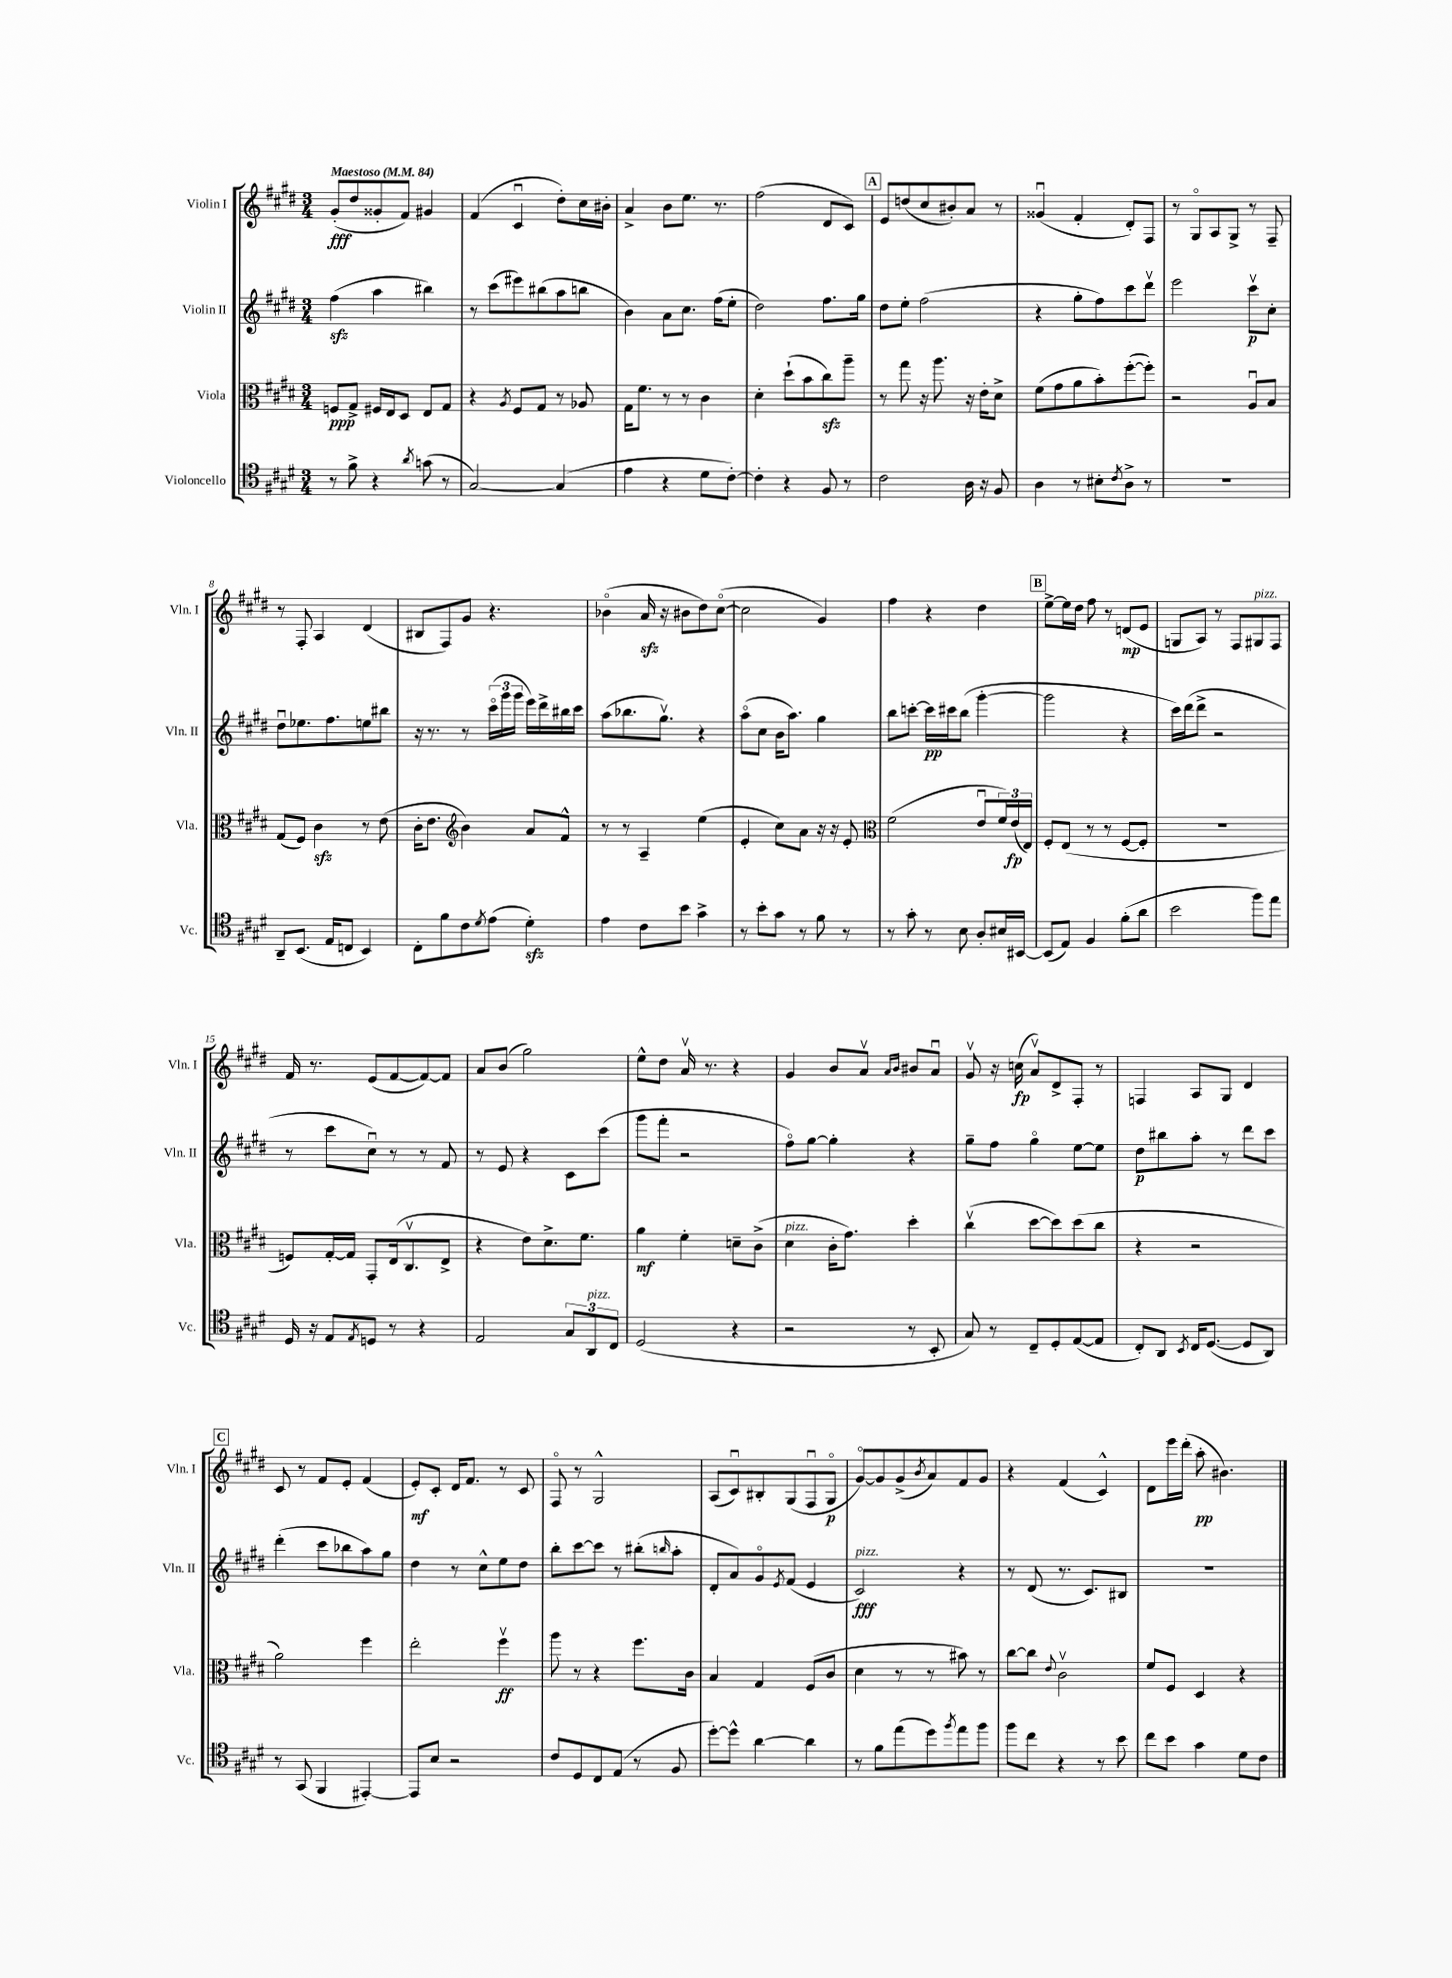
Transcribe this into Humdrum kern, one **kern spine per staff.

**kern	**kern	**dynam	**kern	**dynam	**kern	**dynam
*part4	*part3	*part3	*part2	*part2	*part1	*part1
*staff4	*staff3	*staff3	*staff2	*staff2	*staff1	*staff1
*I"Violoncello	*I"Viola	*	*I"Violin II	*	*I"Violin I	*
*I'Vc.	*I'Vla.	*	*I'Vln. II	*	*I'Vln. I	*
*clefC4	*clefC3	*	*clefG2	*	*clefG2	*
*k[f#c#g#d#]	*k[f#c#g#d#]	*	*k[f#c#g#d#]	*	*k[f#c#g#d#]	*
*M3/4	*M3/4	*	*M3/4	*	*M3/4	*
*MM84	*MM84	*	*MM84	*	*MM84	*
=1	=1	=1	=1	=1	=1	=1
!	!	!	!	!	!LO:TX:a:B:t=Maestoso	!
8r	8Fn/L	ppp	(4ff#zz\	.	(8g#'/L	fff
8f#^\	8G#^/J	.	.	.	8dd#/	.
4r	16F#X/LL	.	4aa\	.	8g##X'/	.
.	16E/J	.	.	.	.	.
.	8D#/J	.	.	.	8f#/J)	.
8qa/	.	.	.	.	.	.
(8gn\	8E/L	.	4bb#X\)	.	4g#X/	.
8r	8G#/J	.	.	.	.	.
=2	=2	=2	=2	=2	=2	=2
[2G#/)	4r	.	8r	.	(4f#/	.
.	.	.	(8ccc#\L	.	.	.
.	8qA/	.	.	.	.	.
.	8F#/L	.	8eee#X\)	.	4c#u/	.
.	8G#/J	.	(8bb#X\	.	.	.
(4G#/]	8r	.	8aa\	.	8dd#'\L)	.
.	8A-X/	.	8bbn\J	.	16cc#\L	.
.	.	.	.	.	16b#X'\JJ	.
=3	=3	=3	=3	=3	=3	=3
4e\	16G#\KL	.	4b\)	.	4a^/	.
.	8.f#\J	.	.	.	.	.
4r	8r	.	8a\L	.	8b\L	.
.	8r	.	8.cc#\J	.	8.ee\J	.
8d#\L	4c#\	.	.	.	.	.
.	.	.	(16ff#\KL	.	8.r	.
[8c#'\J)	.	.	8ee'\J	.	.	.
=4	=4	=4	=4	=4	=4	=4
4c#'\]	4d#'\	.	2dd#\)	.	(2ff#\	.
4r	(8dd#`\L	.	.	.	.	.
.	8b\	.	.	.	.	.
8F#/	8cc#zz\)	.	8.ff#\L	.	8d#/L	.
8r	8aa~\J	.	.	.	8c#/J)	.
.	.	.	16gg#\Jk	.	.	.
!!LO:REH:place=s1:t=A
=5	=5	=5	=5	=5	=5	=5
2c#\	8r	.	8dd#\L	.	8e/L	.
.	8gg#\	.	8ee'\J	.	(8ddn/	.
.	16r	.	(2ff#\	.	8cc#/	.
.	8.aa\	.	.	.	.	.
.	.	.	.	.	8b#X'/)	.
16A\	16r	.	.	.	8a/J	.
16r	16e'\KL	.	.	.	.	.
8F#/	8d#^\J	.	.	.	8r	.
=6	=6	=6	=6	=6	=6	=6
4A\	(8f#\L	.	4r	.	(4g##Xu/	.
.	8g#\	.	.	.	.	.
8r	8a\	.	8gg#'\L	.	4f#'/	.
8B#X'\L	8b'\)	.	8ff#\)	.	.	.
8qc#/	.	.	.	.	.	.
8A^\J	([8ff#'\	.	8ccc#\	.	8d#'/L)	.
8r	8ff#'\J])	.	8ddd#v\J	.	8F#/J	.
=7	=7	=7	=7	=7	=7	=7
2.r	2r	.	2eee\	.	8r	.
.	.	.	.	.	8G#/L	.
.	.	.	.	.	8A/	.
.	.	.	.	.	8G#^/J	.
.	8Au/L	.	8ccc#v\L	p	8r	.
.	8B/J	.	8cc#'\J	.	8F#~/	.
!!LO:LB:g=z
=8	=8	=8	=8	=8	=8	=8
8AA~/L	(8G#/L	.	8dd#u\L	.	8r	.
(8.BB/J	8F#/J)	.	8.ee-X\	.	8F#'/	.
.	4c#zz\	.	.	.	4A/	.
16E/KL	.	.	8.ff#\	.	.	.
8Cn/J	.	.	.	.	.	.
4BB/)	8r	.	8een\	.	(4d#/	.
.	(8e\	.	8bb#X\J	.	.	.
=9	=9	=9	=9	=9	=9	=9
8C#'\L	16c#'\KL	.	16r	.	8B#X/L	.
.	8.e\J	.	8.r	.	.	.
8f#\	.	.	.	.	8F#/)	.
*	*clefG2	*	*	*	*	*
8c#\	4b\)	.	8r	.	8g#/J	.
8qd#/	.	.	.	.	.	.
(8e\J	.	.	(24ccc#\LL	.	4.r	.
.	.	.	24ggg#\	.	.	.
.	.	.	24ggg#\JJ	.	.	.
4d#zz'\)	8a/L	.	16eee\LL)	.	.	.
.	.	.	16ddd#^\	.	.	.
.	8f#^^/J	.	16bb#X\	.	.	.
.	.	.	16ccc#\JJ	.	.	.
=10	=10	=10	=10	=10	=10	=10
4e\	8r	.	(8aa\L	.	(4b-X\	.
.	8r	.	8.bb-X\	.	.	.
8c#\L	4A~/	.	.	.	16azz/	.
.	.	.	8.gg#v\J)	.	16r	.
8b\J	.	.	.	.	8b#X\L	.
4g#^\	(4ee\	.	4r	.	8dd#\)	.
.	.	.	.	.	([8cc#\J	.
=11	=11	=11	=11	=11	=11	=11
8r	4e'/	.	(8aa\L	.	2cc#\]	.
8b'\L	.	.	8cc#\J	.	.	.
8g#\J	8cc#\L)	.	16b\KL	.	.	.
.	.	.	8.aa\J)	.	.	.
8r	8a\J	.	.	.	.	.
8f#\	16r	.	4gg#\	.	4g#/)	.
.	16r	.	.	.	.	.
8r	8e'/	.	.	.	.	.
=12	=12	=12	=12	=12	=12	=12
*	*clefC3	*	*	*	*	*
8r	(2f#\	.	8bb\L	.	4ff#\	.
8g#'\	.	.	[8cccn'\J	.	.	.
8r	.	.	16ccc\LL]	pp	4r	.
.	.	.	16ccc#X\J	.	.	.
8B\	.	.	(8bb\J	.	.	.
8A'/L	8eu/L	.	[4ggg#'\	.	4dd#\	.
16B#X/L	24f#/L)	.	.	.	.	.
.	(24e/	fp	.	.	.	.
[16BB#X/JJ	.	.	.	.	.	.
.	24E/JJ)	.	.	.	.	.
!!LO:REH:place=s1:t=B
=13	=13	=13	=13	=13	=13	=13
(8BB#/L]	8F#'/L	.	2ggg#\]	.	[8ee^\L	.
8E/J)	(8E/J	.	.	.	16ee\L]	.
.	.	.	.	.	16dd#\JJ	.
4F#/	8r	.	.	.	8ff#\	.
.	8r	.	.	.	8r	.
(8f#'\L	[8F#/L	.	4r	.	(8dn/L	mp
8a\J	8F#'/J]	.	.	.	8e/J	.
=14	=14	=14	=14	=14	=14	=14
2b\	2.r	.	16ccc#\LL)	.	8Gn/L	.
.	.	.	(16ddd#\J	.	.	.
.	.	.	8ddd#^\J	.	8A/J)	.
.	.	.	2r	.	8r	.
.	.	.	.	.	8F#/L	.
!	!	!	!	!	!LO:TX:a:i:t=pizz.	!
8ff#\L)	.	.	.	.	8G#X/	.
8ee\J	.	.	.	.	8F#/J	.
!!LO:LB:g=z
=15	=15	=15	=15	=15	=15	=15
16D#/	8Fn/L)	.	8r	.	16f#/	.
16r	.	.	.	.	8.r	.
8E/L	[16G#'/L	.	8ccc#\L	.	.	.
.	16G#/JJ]	.	.	.	.	.
8qE/	.	.	.	.	.	.
8Dn/J	8GG#'/L	.	8cc#u\J)	.	(8e/L	.
8r	(16E/k	.	8r	.	[8f#/	.
.	8.C#v/	.	.	.	.	.
4r	.	.	8r	.	8f#/_)	.
.	8E^/J	.	8f#/	.	8f#/J]	.
=16	=16	=16	=16	=16	=16	=16
2E/	4r	.	8r	.	8a/L	.
.	.	.	8e/	.	(8b/J	.
.	8e\L)	.	4r	.	2gg#\)	.
.	8.d#^\	.	.	.	.	.
12G#/L	.	.	8c#\L	.	.	.
.	8.f#\J	.	.	.	.	.
!LO:TX:a:i:t=pizz.	!	!	!	!	!	!
12AA/	.	.	.	.	.	.
.	.	.	(8ccc#\J	.	.	.
12C#/J	.	.	.	.	.	.
=17	=17	=17	=17	=17	=17	=17
(2D#/	4a\	mf	8ggg#\L	.	8ee^^\L	.
.	.	.	8fff#'\J	.	8dd#\J	.
.	4f#'\	.	2r	.	16av/	.
.	.	.	.	.	8.r	.
4r	8dn~\L	.	.	.	4r	.
.	(8c#^\J	.	.	.	.	.
=18	=18	=18	=18	=18	=18	=18
!	!LO:TX:a:i:t=pizz.	!	!	!	!	!
2r	4d#\	.	8ff#\L)	.	4g#/	.
.	.	.	[8gg#\J	.	.	.
.	16c#'\KL	.	4gg#'\]	.	8b/L	.
.	8.g#\J)	.	.	.	.	.
.	.	.	.	.	8av/J	.
.	.	.	.	.	16qqa/LL	.
.	.	.	.	.	16qqb/JJ	.
8r	4dd#'\	.	4r	.	8b#X/L	.
8BB'/	.	.	.	.	8au/J	.
=19	=19	=19	=19	=19	=19	=19
8G#/)	(4cc#v\	.	8gg#~\L	.	8g#v/	.
8r	.	.	8ff#\J	.	16r	.
.	.	.	.	.	(16ccn\	fp
8C#~/L	[8dd#\L	.	4gg#\	.	8av/L)	.
8D#'/	8dd#\])	.	.	.	8d#^/	.
([8E/	(8dd#\	.	[8ee\L	.	8F#'/J	.
8E/J]	8cc#\J	.	8ee\J]	.	8r	.
=20	=20	=20	=20	=20	=20	=20
8C#'/L)	4r	.	8dd#\L	p	4Fn/	.
8AA/J	.	.	8bb#X\	.	.	.
8qBB/	.	.	.	.	.	.
16C#/KL	2r	.	8aa'\J	.	8A/L	.
([8.D#/J	.	.	.	.	.	.
.	.	.	8r	.	8G#/J	.
8D#/L]	.	.	8ddd#\L	.	4d#/	.
8AA/J)	.	.	8ccc#\J	.	.	.
!!LO:LB:g=z
!!LO:REH:place=s1:t=C
=21	=21	=21	=21	=21	=21	=21
8r	2a\)	.	(4ddd#'\	.	8c#/	.
(8GG#/	.	.	.	.	8r	.
4FF#/	.	.	8ccc#\L	.	8f#/L	.
.	.	.	8bb-X\	.	8e'/J	.
[4EE#X'/)	4ff#\	.	8aa\)	.	(4f#/	.
.	.	.	8gg#\J	.	.	.
=22	=22	=22	=22	=22	=22	=22
8EE#/L]	2ee'\	.	4dd#\	.	8e'/L)	mf
8B/J	.	.	.	.	8c#'/J	.
2r	.	.	8r	.	16d#/KL	.
.	.	.	.	.	8.f#/J	.
.	.	.	8cc#^^\L	.	.	.
.	4ff#v\	ff	8ee\	.	8r	.
.	.	.	8dd#\J	.	8c#/	.
=23	=23	=23	=23	=23	=23	=23
8c#/L	8aa\	.	8bb'\L	.	8F#/	.
8D#/	8r	.	[8ccc#\	.	8r	.
8C#/	4r	.	8ccc#\J]	.	2G#^^/	.
(8E/J	.	.	8r	.	.	.
8r	8.ff#\L	.	(8bb#X'\L	.	.	.
.	.	.	16qqbbn/	.	.	.
8F#/	.	.	8aa'\J	.	.	.
.	16c#\Jk	.	.	.	.	.
=24	=24	=24	=24	=24	=24	=24
[8dd#'\L)	4B/	.	8d#'/L	.	(8A/L	.
8dd#^^\J]	.	.	8a/)	.	8c#u/)	.
[4a\	4G#/	.	8g#/	.	8B#X'/	.
.	.	.	8qe/	.	.	.
.	.	.	(8f#/J	.	(8G#/	.
4a\]	(8F#/L	.	4e/	.	8F#u/	.
.	8c#/J	.	.	.	8G#/J	p
=25	=25	=25	=25	=25	=25	=25
!	!	!	!LO:TX:a:i:t=pizz.	!	!	!
8r	4d#\	.	2c#/)	fff	[8g#/L)	.
8f#\L	.	.	.	.	8g#/]	.
(8ee\	8r	.	.	.	(8g#^/	.
.	.	.	.	.	8qb/	.
8dd#\)	8r	.	.	.	8a/)	.
8qff#/	.	.	.	.	.	.
8ee\	8b#X\)	.	4r	.	8f#/	.
8ff#\J	8r	.	.	.	8g#/J	.
=26	=26	=26	=26	=26	=26	=26
8ff#\L	[8cc#\L	.	8r	.	4r	.
8cc#\J	8cc#\J]	.	(8d#/	.	.	.
.	8qqe/	.	.	.	.	.
4r	2c#v\	.	8.r	.	(4f#/	.
.	.	.	8.c#/L)	.	.	.
8r	.	.	.	.	4c#^^/)	.
8b\	.	.	8B#X/J	.	.	.
=27	=27	=27	=27	=27	=27	=27
8cc#\L	8f#/L	.	2.r	.	8d#\L	.
8b\J	8F#/J	.	.	.	16eee\L	.
.	.	.	.	.	(16ddd#'\JJ	.
4g#\	4D#/	.	.	.	8aa'\	pp
.	.	.	.	.	4.b#X\)	.
8d#\L	4r	.	.	.	.	.
8c#\J	.	.	.	.	.	.
==	==	==	==	==	==	==
*-	*-	*-	*-	*-	*-	*-
